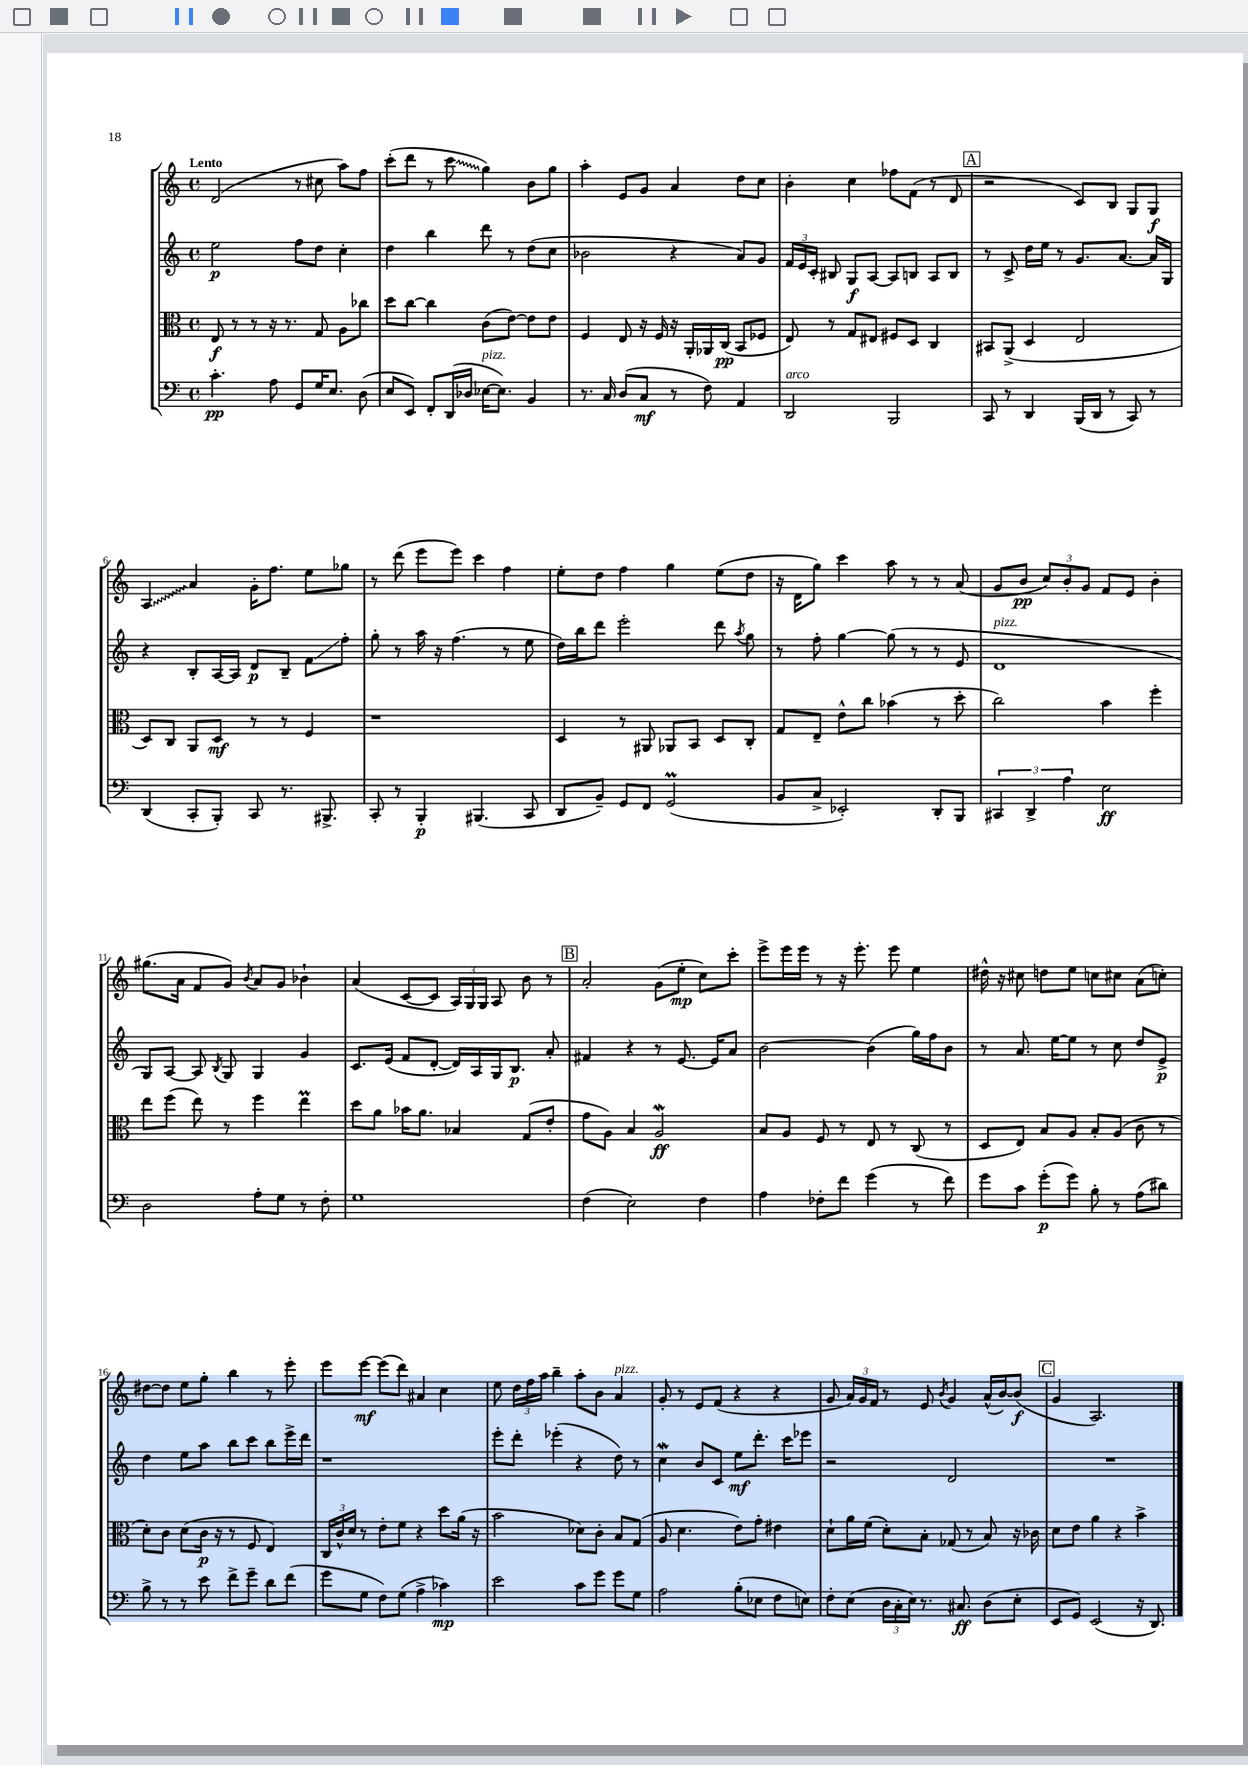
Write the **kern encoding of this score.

**kern	**kern	**kern	**kern
*staff4	*staff3	*staff2	*staff1
*clefF4	*clefC3	*clefG2	*clefG2
*k[]	*k[]	*k[]	*k[]
*M4/4	*M4/4	*M4/4	*M4/4
*met(c)	*met(c)	*met(c)	*met(c)
4.c'	8E	2ee	(2d
.	8r	.	.
.	8r	.	.
8A	16r	.	.
.	8.r	.	.
8GG	.	8ff	8r
16G	8G	8dd	8cc#
8.E	.	.	.
.	8A	4cc'	8aa)
(8D	8cc-	.	8ff
=	=	=	=
8E	8dd	4dd	(8ccc'
8EE)	[8cc	.	8ddd
8FF'	4cc]	4bb	8r
(16DD	.	.	8ccc
16D-	.	.	.
[16E-	(8c	8ddd	4gg)
8.E-])	.	.	.
.	[8e)	8r	.
4BB	8e]	(8dd	8b
.	8e	8cc	8gg
=	=	=	=
8.r	4F	2b-	4aa'
16C	.	.	.
(8D	8E	.	8e
8C	16r	.	8g
.	16F	.	.
8r	16r	4r	4a
.	16AA'	.	.
8F)	16AA-	.	.
.	(16C	.	.
4AA	8BB	8a)	8dd
.	8F-	8g	8cc
=	=	=	=
2DD	8E)	24f	4b'
.	.	24e	.
.	.	24c'	.
.	8r	8B#	.
.	8G	8G	4cc
.	8E#	[8A	.
2BBB	8F#	8A]	8ff-
.	8D	8B	(8f
.	4C	8A	8r
.	.	8B	8d
=	=	=	=
8CC	8BB#	8r	2r
8r	(8AA^	8c^	.
4DD	4D	16dd	.
.	.	16ee	.
.	.	8r	.
(16BBB	2E	8.g	8c)
16DD	.	.	.
8r	.	.	8B
.	.	[8.a	.
8CC)	.	.	8G
8r	.	16a]	8G
.	.	16G	.
=	=	=	=
(4DD	8D)	4r	4A
.	8C	.	.
8CC'	8AA	8B'	4a
8BBB')	8D	[16A	.
.	.	16A]	.
8CC	8r	8d	16g'
.	.	.	8.ff
8.r	8r	8B~	.
.	4F	8f	8ee
8.BBB#^	.	.	.
.	.	8ff'	8gg-
=	=	=	=
8CC'	1r	8gg'	8r
8r	.	8r	(8ddd
4BBB'	.	16aa	8eee
.	.	16r	.
.	.	(4.ff	8eee)
(4.BBB#	.	.	4ccc
.	.	8r	4ff
8CC	.	8ee	.
=	=	=	=
8DD	4D	16dd)	8ee'
.	.	16bb	.
8BB~)	.	8ddd	8dd
8GG	8r	2eee'	4ff
8FF	8AA#	.	.
(2GG	8AA-	.	4gg
.	8BB	.	.
.	8D	8ddd	(8ee
.	.	8qaa	.
.	8C'	8gg	8dd
=	=	=	=
8BB	8G	8r	16r
.	.	.	16d
8C^	8E~	8ff'	8gg)
2EE-')	8e^^	[4gg	4ccc
.	8cc	.	.
.	(4b-	(8gg]	8aa
.	.	8r	8r
8DD'	8r	8r	8r
8BBB	8dd'	8e	(8a
=	=	=	=
6CC#	2cc)	1d	8g
.	.	.	8b
6DD^	.	.	.
.	.	.	12cc)
6A	.	.	12b'
.	.	.	12g
2E	4b	.	8f
.	.	.	8e
.	4ff'	.	4b'
=	=	=	=
2D	8ee	8G)	(8.gg#
.	(8ff	[8A	.
.	.	.	16a
.	8ee)	8A]	8f
.	.	8qB	.
.	8r	8G	8g)
.	.	.	8qb
8A'	4ff	4G	8a
8G	.	.	8g
8r	4ee	4g	4b-`
8F'	.	.	.
=	=	=	=
1G	8dd	8.c	(4a
.	8a	.	.
.	.	(16e	.
.	16b-	8f	[8c
.	8.a	.	.
.	.	[8d'	8c]
.	4B-	16d])	24A)
.	.	.	24G
.	.	16A	.
.	.	.	24G
.	.	16G	8A
.	.	8.B	.
.	(8G	.	8b
.	8e'	8a'	8r
=	=	=	=
(4F	8g	4f#	2a'
.	8A)	.	.
2E)	4B	4r	.
.	2A	8r	(8g
.	.	[8.e	8ee'
4F	.	.	8cc)
.	.	16e]	.
.	.	8a	8ccc'
=	=	=	=
4A	8B	[2b	8eee^
.	8A	.	16eee
.	.	.	16eee
8F-'	8F	.	8r
8f	8r	.	16r
.	.	.	8.eee'
(4g	8E	(4b]	.
.	8r	.	8eee
8r	(8C	16gg)	4ee
.	.	16ff	.
8f)	8r	8b	.
=	=	=	=
8g	8D	8r	16dd#^^
.	.	.	16r
8c	8E)	8.a	8cc#
(8g'	8B	.	8dd
.	.	[16ee	.
8g)	8A	8ee]	8ee
8B'	8B'	8r	8cc
8r	(8A	8cc	8cc#
(8A	8c	8dd	(8a
8d#)	8r	8e^	8cc')
=	=	=	=
8B^	8d')	4dd	[8dd#
8r	8c	.	8dd#]
8r	(8d	8ee	8ee
8e	16c	8aa	8gg'
.	16r	.	.
8f^	8r	8bb	4bb
8g~	8F	8ccc	.
8d	4E)	8bb	8r
(8f	.	16eee^	8eee'
.	.	16ddd	.
=	=	=	=
8g	24C	1r	8eee
.	24c^^	.	.
.	24d	.	.
8G	8r	.	[8eee
8F)	8e'	.	(8eee]
(8G	8f	.	8ddd)
4A^	4r	.	4a#
4c-)	8dd	.	4cc
.	(16a	.	.
.	16r	.	.
=	=	=	=
2e	2b	8eee'	8ee
.	.	8ddd'	24dd
.	.	.	24ff
.	.	.	24aa
.	.	(4eee-'	4bb~
8c	8d-)	4r	8aa'
8g	8c'	.	8b
8g	8B	8dd)	4a
8G	(8G	8r	.
=	=	=	=
2A	8A	4cc	8g'
.	4.d	.	8r
.	.	8b	8e
.	.	8c	(8f
(8B'	8e)	8ee	4r
8E-	8g'	8.ddd'	.
8F	4e#	.	4r
.	.	16ccc	.
8E)	.	8eee-	.
=	=	=	=
8F'	8d`	2r	8g
(8E	16a	.	24a)
.	.	.	24g
.	(16f	.	.
.	.	.	24f
24D	8d')	.	8r
24C'	.	.	.
24E)	.	.	.
8.r	8B'	.	8e
.	.	.	8qb
.	(8G-	2d	4g
8.C#	.	.	.
.	8r	.	.
(8D	8B)	.	(16a^^
.	.	.	[16b)
8E'	16r	.	(8b]
.	16c-	.	.
=	=	=	=
8EE	8d	1r	4g
8GG)	8e	.	.
(2EE	4a	.	2.A)
.	4r	.	.
16r	4b^	.	.
8.DD)	.	.	.
==	==	==	==
*-	*-	*-	*-
